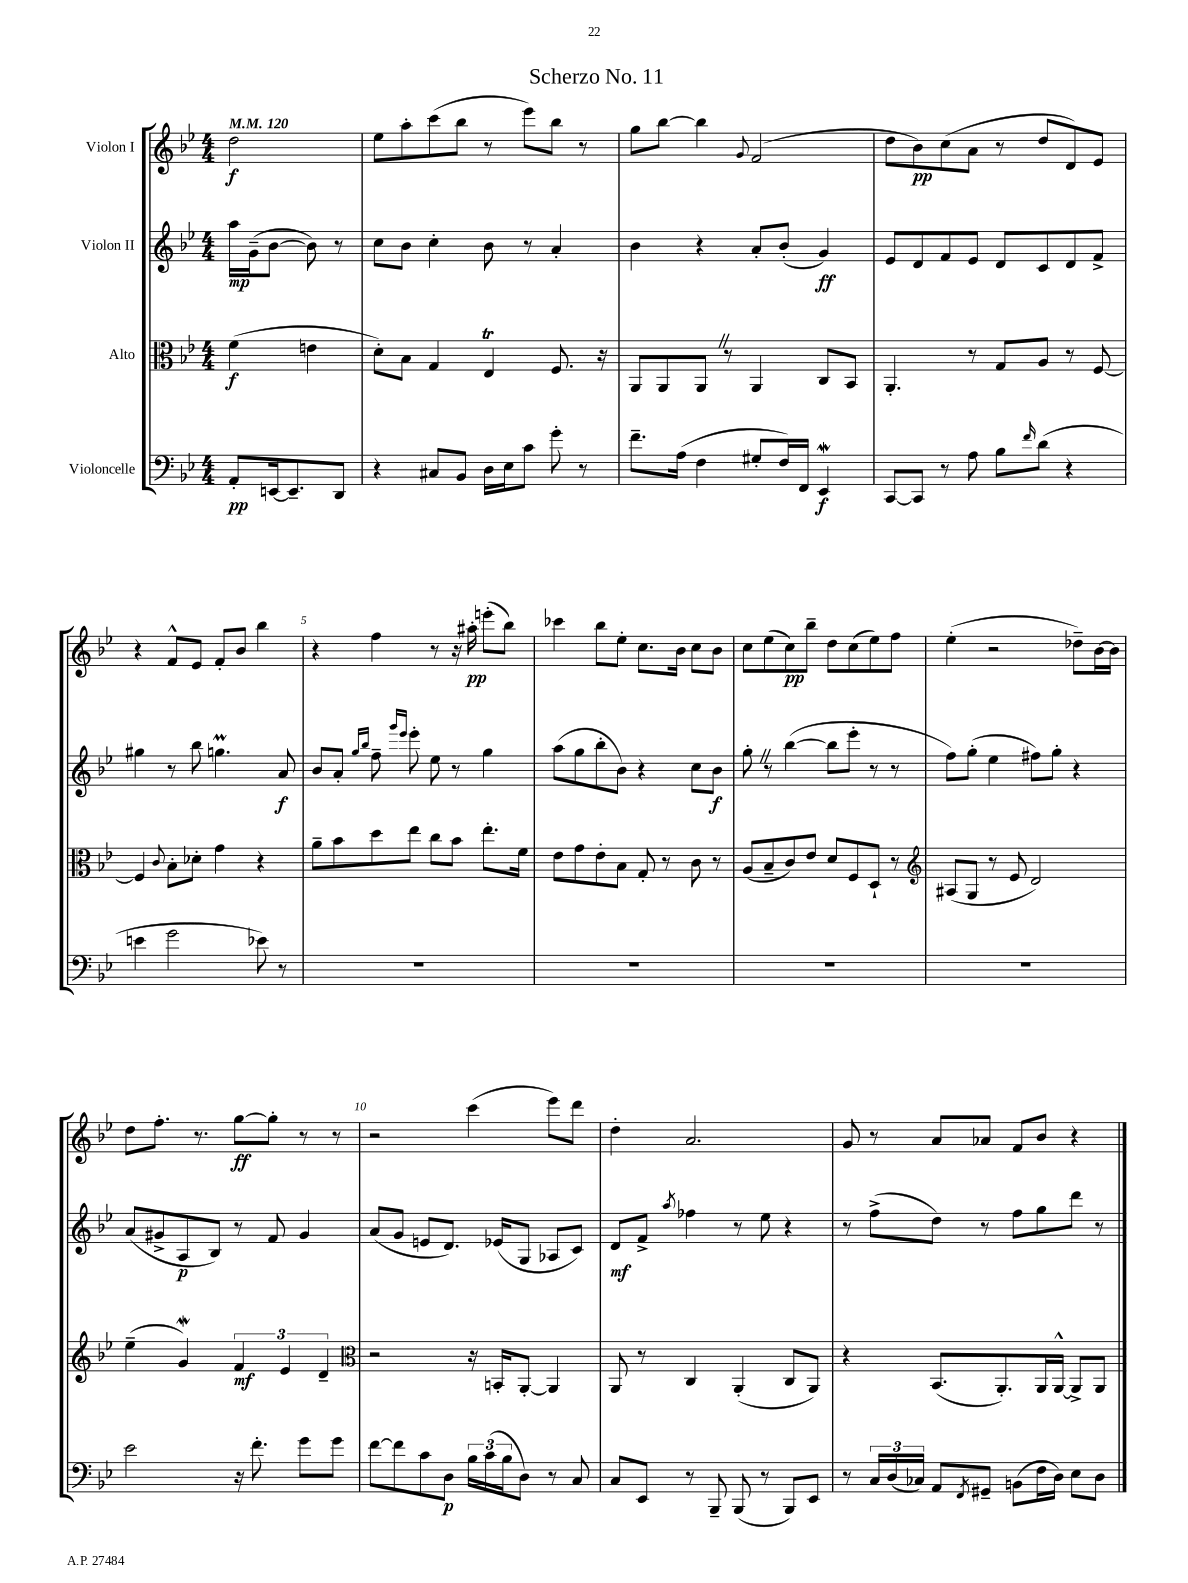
\header { title = "Scherzo No. 11" }
<<
\new StaffGroup <<
\new Staff = "s0" \with { instrumentName = "Violon I" } {
    \clef treble \key bes \major \numericTimeSignature \time 4/4 \partial 2 \tempo 4 = 120
    d''2\f |
    ees''8 a''8-. c'''8( bes''8 r8 ees'''8) bes''8 r8 |
    g''8 bes''8~ bes''4 \appoggiatura { g'8 } f'2( |
    d''8 bes'8\pp) c''8( a'8 r8 d''8 d'8) ees'8 |
    r4 f'8-^ ees'8 f'8-. bes'8 bes''4 |
    r4 f''4 r8 r16 ais''16-.\pp e'''8-.( bes''8) |
    ces'''4 bes''8 ees''8-. c''8. bes'16 c''8 bes'8 |
    c''8 ees''8( c''8\pp) bes''8-- d''8 c''8( ees''8) f''8 |
    ees''4-.( r2 des''8--) bes'16~ bes'16 |
    d''8 f''8.-. r8. g''8~\ff g''8-. r8 r8 |
    r2 c'''4( ees'''8) d'''8 |
    d''4-. a'2. |
    g'8 r8 a'8 aes'8 f'8 bes'8 r4 \bar "|." |
}
\new Staff = "s1" \with { instrumentName = "Violon II" } {
    \clef treble \key bes \major \numericTimeSignature \time 4/4 \partial 2
    a''16\mp g'16--( bes'8~ bes'8) r8 |
    c''8 bes'8 c''4-. bes'8 r8 a'4-. |
    bes'4 r4 a'8-. bes'8-.( g'4\ff) |
    ees'8 d'8 f'8 ees'8 d'8 c'8 d'8 f'8-> |
    gis''4 r8 bes''8 g''4.\prall a'8\f |
    bes'8 a'8-. \grace { g''16 bes''16 } f''8-- \grace { g'''16 ees'''16 } ees'''8-. ees''8 r8 g''4 |
    a''8( g''8 bes''8-. bes'8) r4 c''8 bes'8\f |
    g''8-. \once \override BreathingSign.text = \markup { \musicglyph "scripts.caesura.straight" } \breathe r8 bes''4~( bes''8 ees'''8-. r8 r8 |
    f''8) g''8-.( ees''4 fis''8) g''8-. r4 |
    a'8( gis'8-> a8\p bes8) r8 f'8 gis'4 |
    a'8( g'8 e'8 d'8.) ees'16( g8 aes8 c'8) |
    d'8\mf f'8-> \acciaccatura { a''8 } fes''4 r8 ees''8 r4 |
    r8 f''8->( d''8) r8 f''8 g''8 d'''8 r8 \bar "|." |
}
\new Staff = "s2" \with { instrumentName = "Alto" } {
    \clef alto \key bes \major \numericTimeSignature \time 4/4 \partial 2
    f'4\f( e'4 |
    d'8-.) bes8 g4 ees4\trill f8. r16 |
    a,8 a,8 a,8 \once \override BreathingSign.text = \markup { \musicglyph "scripts.caesura.straight" } \breathe r8 a,4 c8 bes,8 |
    a,4.-. r8 g8 a8 r8 f8~ |
    f4 \appoggiatura { c'8 } bes8-. des'8-. g'4 r4 |
    a'8-- bes'8 d''8 ees''8 c''8 bes'8 ees''8.-. f'16 |
    ees'8 g'8 ees'8-. bes8 g8-. r8 c'8 r8 |
    a8( bes8-- c'8) ees'8 d'8 f8 d8-! r8 |
    \clef treble ais8( g8 r8 ees'8 d'2) |
    ees''4--( g'4\mordent) \tuplet 3/2 { f'4\mf ees'4 d'4-- } |
    \clef alto r2 r16 b,16-. a,8~-. a,4 |
    a,8 r8 c4 a,4-.( c8 a,8) |
    r4 bes,8.( a,8.-.) a,16 a,16~-^ a,8-> a,8 \bar "|." |
}
\new Staff = "s3" \with { instrumentName = "Violoncelle" } {
    \clef bass \key bes \major \numericTimeSignature \time 4/4 \partial 2
    a,8-.\pp e,16~ e,8.-- d,8 |
    r4 cis8 bes,8 d16 ees16 c'8 g'8-. r8 |
    f'8.-- a16( f4 gis8-. f16) f,16 ees,4\mordent\f |
    c,8~ c,8 r8 a8 bes8 \grace { f'16 } d'8( r4 |
    e'4 g'2 ees'8) r8 |
    R1 |
    R1 |
    R1 |
    R1 |
    ees'2 r16 f'8.-. g'8 g'8 |
    f'8~ f'8 c'8 d8\p \tuplet 3/2 { bes16 c'16( bes16 } d8) r8 c8 |
    c8 ees,8 r8 bes,,8-- bes,,8( r8 bes,,8) ees,8 |
    r8 \tuplet 3/2 { c16 d16( ces16) } a,8 \acciaccatura { f,8 } gis,8-- b,8( f16 d16) ees8 d8 \bar "|." |
}
>>
>>
\layout { \context { \Score \override BarNumber.break-visibility = ##(#f #t #t) barNumberVisibility = #(every-nth-bar-number-visible 5) } }
